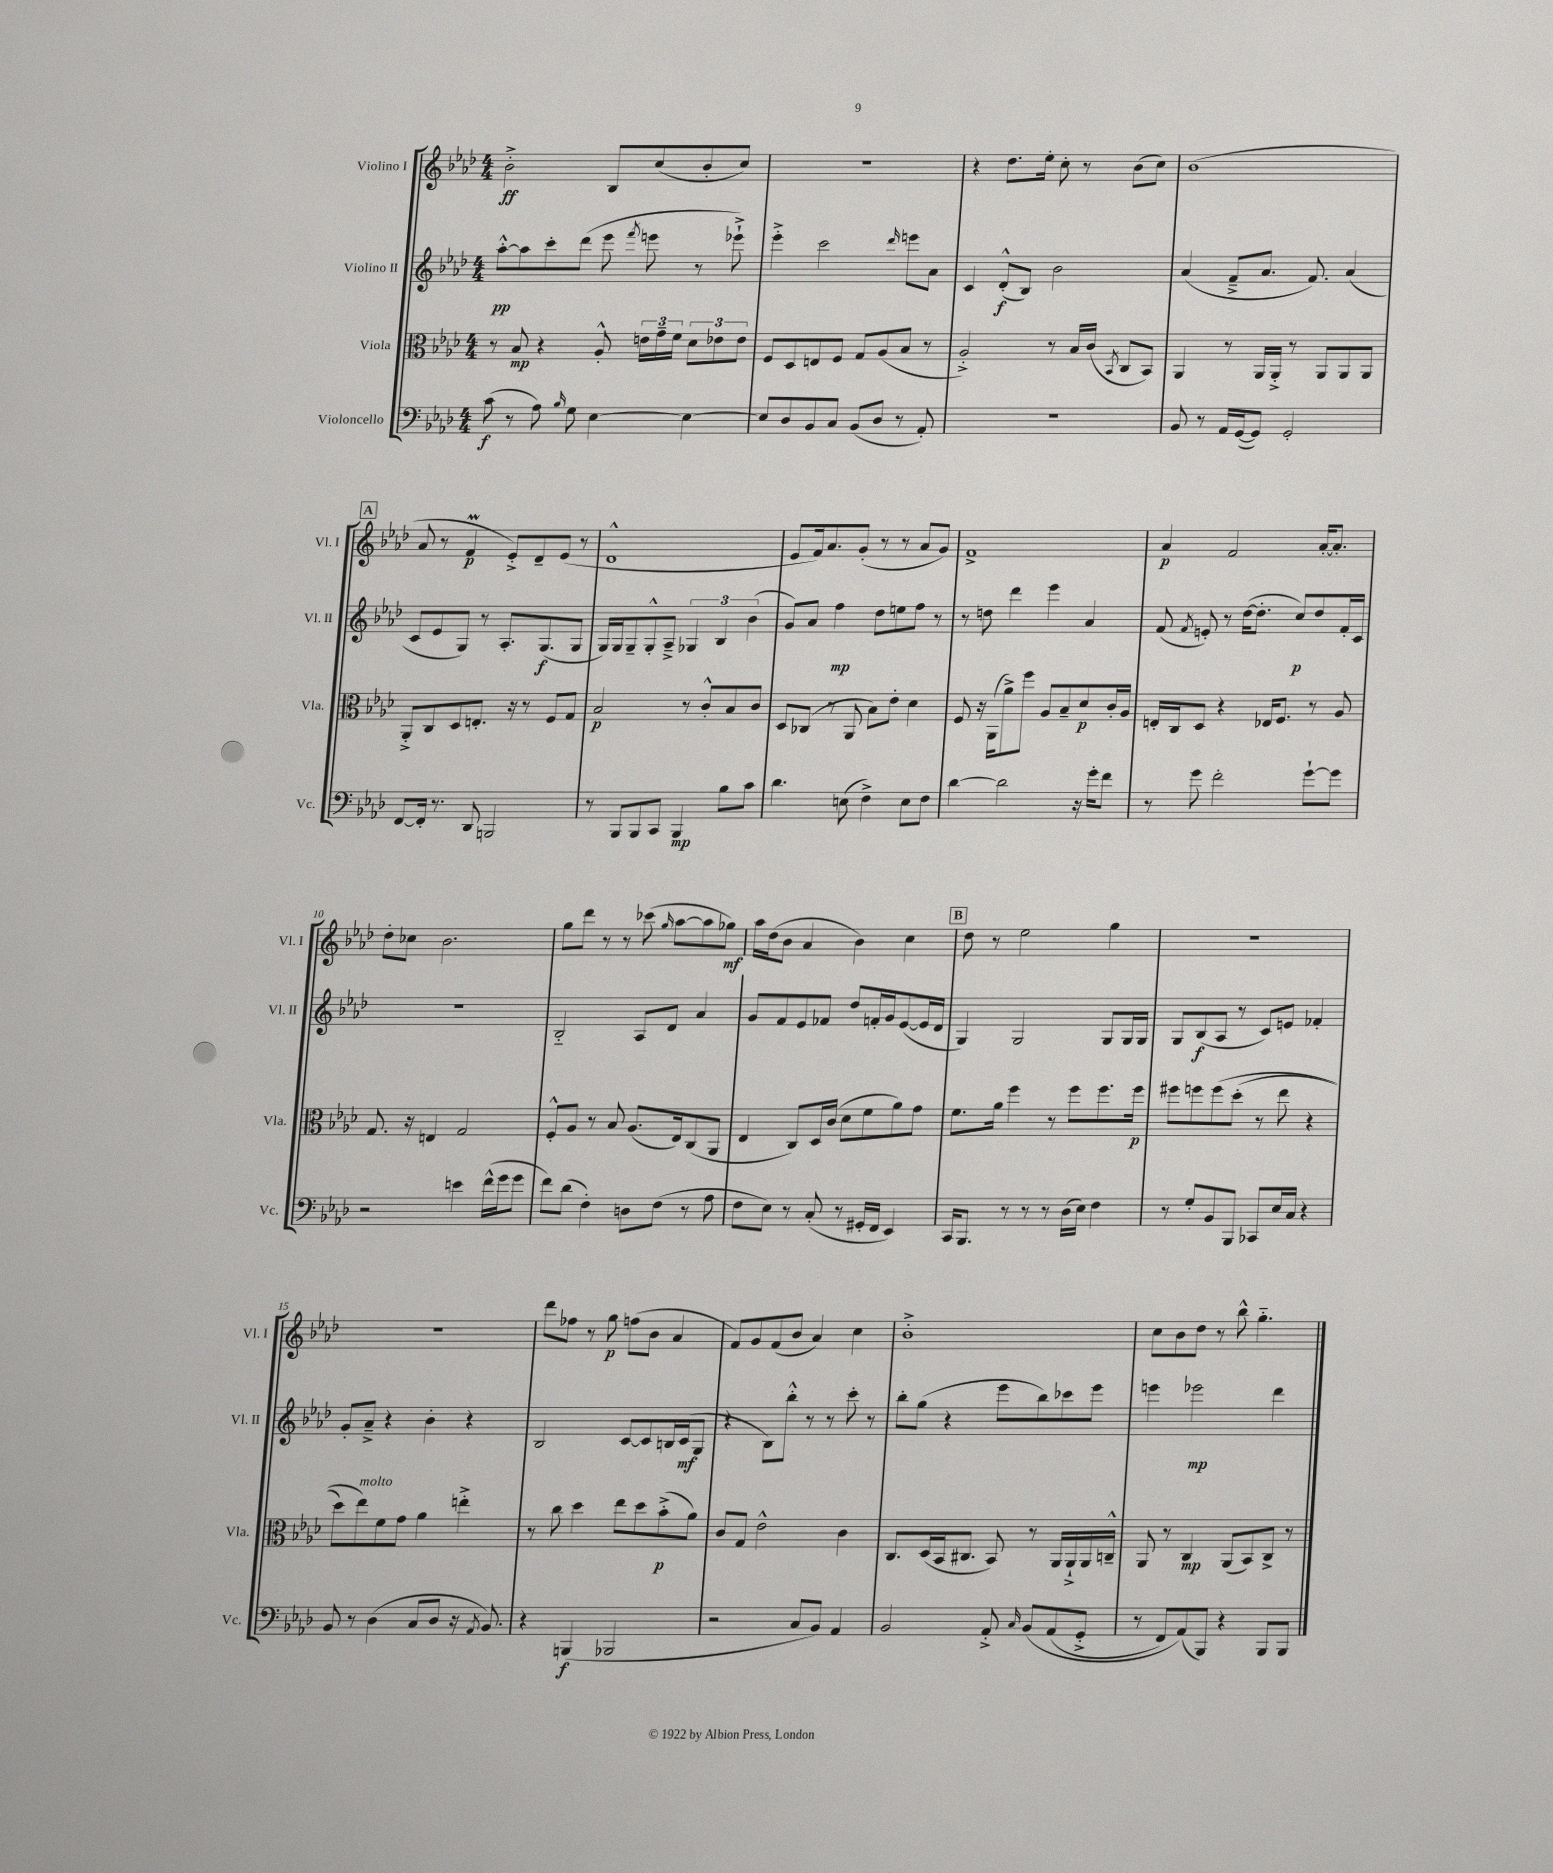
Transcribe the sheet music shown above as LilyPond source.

<<
\new StaffGroup <<
\new Staff = "s0" \with { instrumentName = "Violino I" shortInstrumentName = "Vl. I" } {
    \clef treble \key aes \major \numericTimeSignature \time 4/4
    \autoBeamOff bes'2-.->\ff bes8[ c''8( bes'8-. c''8]) |
    r1 |
    r4 des''8.[ ees''16]-. c''8-. r8 bes'8[( c''8]) |
    bes'1( |
    \mark \markup { \box "A" } aes'8 r8 f'4\prall\p ees'8[-.->) des'8-- ees'8]( r8 |
    des'1-^ |
    ees'8[ f'16) aes'8. g'8]-.( r8 r8 aes'8[ g'8]) |
    f'1-> |
    aes'4\p f'2 aes'16[~-. aes'8.]-. |
    des''8[-. ces''8] bes'2. |
    g''8[ des'''8] r8 r8 ces'''8( \grace { g''16 } aes''8[~ aes''8 ges''8]\mf) |
    aes''16[ des''16( bes'8] aes'4 bes'4) c''4 |
    \mark \markup { \box "B" } des''8 r8 ees''2 g''4 |
    r1 |
    r1 |
    des'''8[ fes''8] r8 g''8\p f''8[( bes'8] aes'4 |
    f'8[) g'8 f'8( bes'8] aes'4) c''4 |
    bes'1-.-> |
    c''8[ bes'8 des''8] r8 bes''8-^ g''4.-_ \bar "|." |
}
\new Staff = "s1" \with { instrumentName = "Violino II" shortInstrumentName = "Vl. II" } {
    \clef treble \key aes \major \numericTimeSignature \time 4/4
    \autoBeamOff aes''8[~-.-^\pp aes''8 c'''8-. des'''8]( ees'''8 \acciaccatura { f'''8 } e'''8 r8 ees'''8-!->) |
    ees'''4-.-> c'''2 \grace { des'''16 } e'''8[ aes'8] |
    c'4 des'8[-.-^\f( bes8]) bes'2 |
    aes'4( f'8[---> aes'8.] f'8.) aes'4( |
    \mark \markup { \box "A" } c'8[ ees'8 g8]) r8 aes8.[-. g8.\f( g8] |
    g16[) g16 g8-- g8-.-^ aes8]---> \tuplet 3/2 { ges4 bes4 bes'4( } |
    g'8[) aes'8] f''4\mp des''8[ e''8 f''8] r8 |
    r8 d''8 des'''4 ees'''4 aes'4 |
    f'8( \acciaccatura { f'8 } e'8-.) r8 des''16[~( des''8.]-. c''8[\p) des''8 f'16-. c'16] |
    R1 |
    bes2-_ aes8[ des'8] aes'4 |
    g'8[ f'8 ees'8 fes'8] des''8[ f'16-. g'16 ees'8~( ees'16 des'16] |
    \mark \markup { \box "B" } g4) g2 g8[ g16 g16] |
    g8[ bes8\f( aes8] r8 c'8[) e'8] fes'4-. |
    g'8[-. aes'8]---> r4 bes'4-. r4 |
    bes2 c'8[~ c'8 b16 c'16\mf( g8] |
    r4 bes8[) bes''8]-.-^ r8 r8 c'''8-. r8 |
    bes''8[-. g''8]( r4 ees'''8[ bes''8) ces'''8 ees'''8] |
    e'''4 ees'''2\mp des'''4 \bar "|." |
}
\new Staff = "s2" \with { instrumentName = "Viola" shortInstrumentName = "Vla." } {
    \clef alto \key aes \major \numericTimeSignature \time 4/4
    \autoBeamOff r8 bes8\mp r4 aes8-.-^ \tuplet 3/2 { e'16[ g'16-- f'16] } \tuplet 3/2 { des'8[ ees'8 ees'8] } |
    f8[ des8 e8 f8] g8[ aes8( bes8] r8 |
    aes2-.->) r8 bes16[ c'16]( \acciaccatura { bes,8 } c8[ bes,8]) |
    aes,4 r8 aes,16[ aes,16]-.-> r8 aes,8[ aes,8 aes,8] |
    \mark \markup { \box "A" } aes,8[-.-> c8 des8 e8.]-. r16 r8 f8[ g8] |
    bes2\p r8 c'8[-.-^ bes8 c'8] |
    des8[ ces8]( r8 aes,8 bes8[) ees'8]-. des'4 |
    f8 r16 aes,16[( aes'8->) f''8] aes8[ bes8-- des'8\p c'16-. aes16] |
    e16[-. c16 des8] r4 ees16[ f8.] r8 aes8 |
    g8. r16 e4 g2 |
    f8[-.-^ aes8] r8 bes8 aes8.[( ees16) c8( aes,8] |
    ees4 c8[) des16 c'16]( des'8[ f'8 aes'8) g'8] |
    \mark \markup { \box "B" } f'8.[ aes'16] f''4 r8 f''8[ f''8. f''16]\p |
    fis''8[ f''8 f''8\( des''8]-.( r8 ees''8 r4 |
    des''8[) ees''8^\markup { \italic "molto" }\) f'8 g'8] aes'4 e''4-.-> |
    r8 c''8 des''4 ees''8[ des''8 bes'8-.->\p( aes'8]) |
    c'8[ g8] ees'2-^ c'4 |
    c8.[ des16( bes,16 cis8.] bes,8) r8 aes,16[ aes,16-!-> aes,16 c16]---^ |
    aes,8 r8 c4\mp aes,8[( bes,8) c8]-> r8 \bar "|." |
}
\new Staff = "s3" \with { instrumentName = "Violoncello" shortInstrumentName = "Vc." } {
    \clef bass \key aes \major \numericTimeSignature \time 4/4
    \autoBeamOff c'8\f( r8 aes8) \grace { bes16 } g8 ees4~ ees4~ |
    ees8[ des8 bes,8 c8] bes,8[( des8] r8 aes,8-.) |
    R1 |
    bes,8 r8 aes,16[ g,16~( g,8]) g,2-. |
    \mark \markup { \box "A" } f,8[~ f,16]-. r8. des,8 b,,2 |
    r8 bes,,8[ bes,,8 c,8] bes,,4\mp bes8[ c'8] |
    des'4. e8( f4->) e8[ f8] |
    des'4~ des'2 r16 g'16[-. f'8] |
    r8 g'8 f'2-. g'8[~-! g'8] |
    r2 e'4 f'16[-^( g'16 g'8] |
    f'8[) des'8]( f4-.) d8[ f8]( r8 aes8 |
    f8[ ees8]) r8 c8-.( r8 gis,16[-. f,16] ees,4) |
    \mark \markup { \box "B" } c,16[ bes,,8.] r8 r8 r8 des16[( ees16]) f4 |
    r8 g8[-. bes,8 bes,,8] ces,8[ ees16 c16] r4 |
    bes,8 r8 des4( c8[ des8] r16 \acciaccatura { aes,8 } bes,8.) |
    r4 b,,4\f( bes,,2 |
    r2 c8[ bes,8]) aes,4 |
    bes,2 aes,8-.-> \grace { c16 } bes,8[\( aes,8( g,8]-.-> |
    r8 f,8[) aes,8(\) bes,,8]) r4 bes,,8[ bes,,8] \bar "|." |
}
>>
>>
